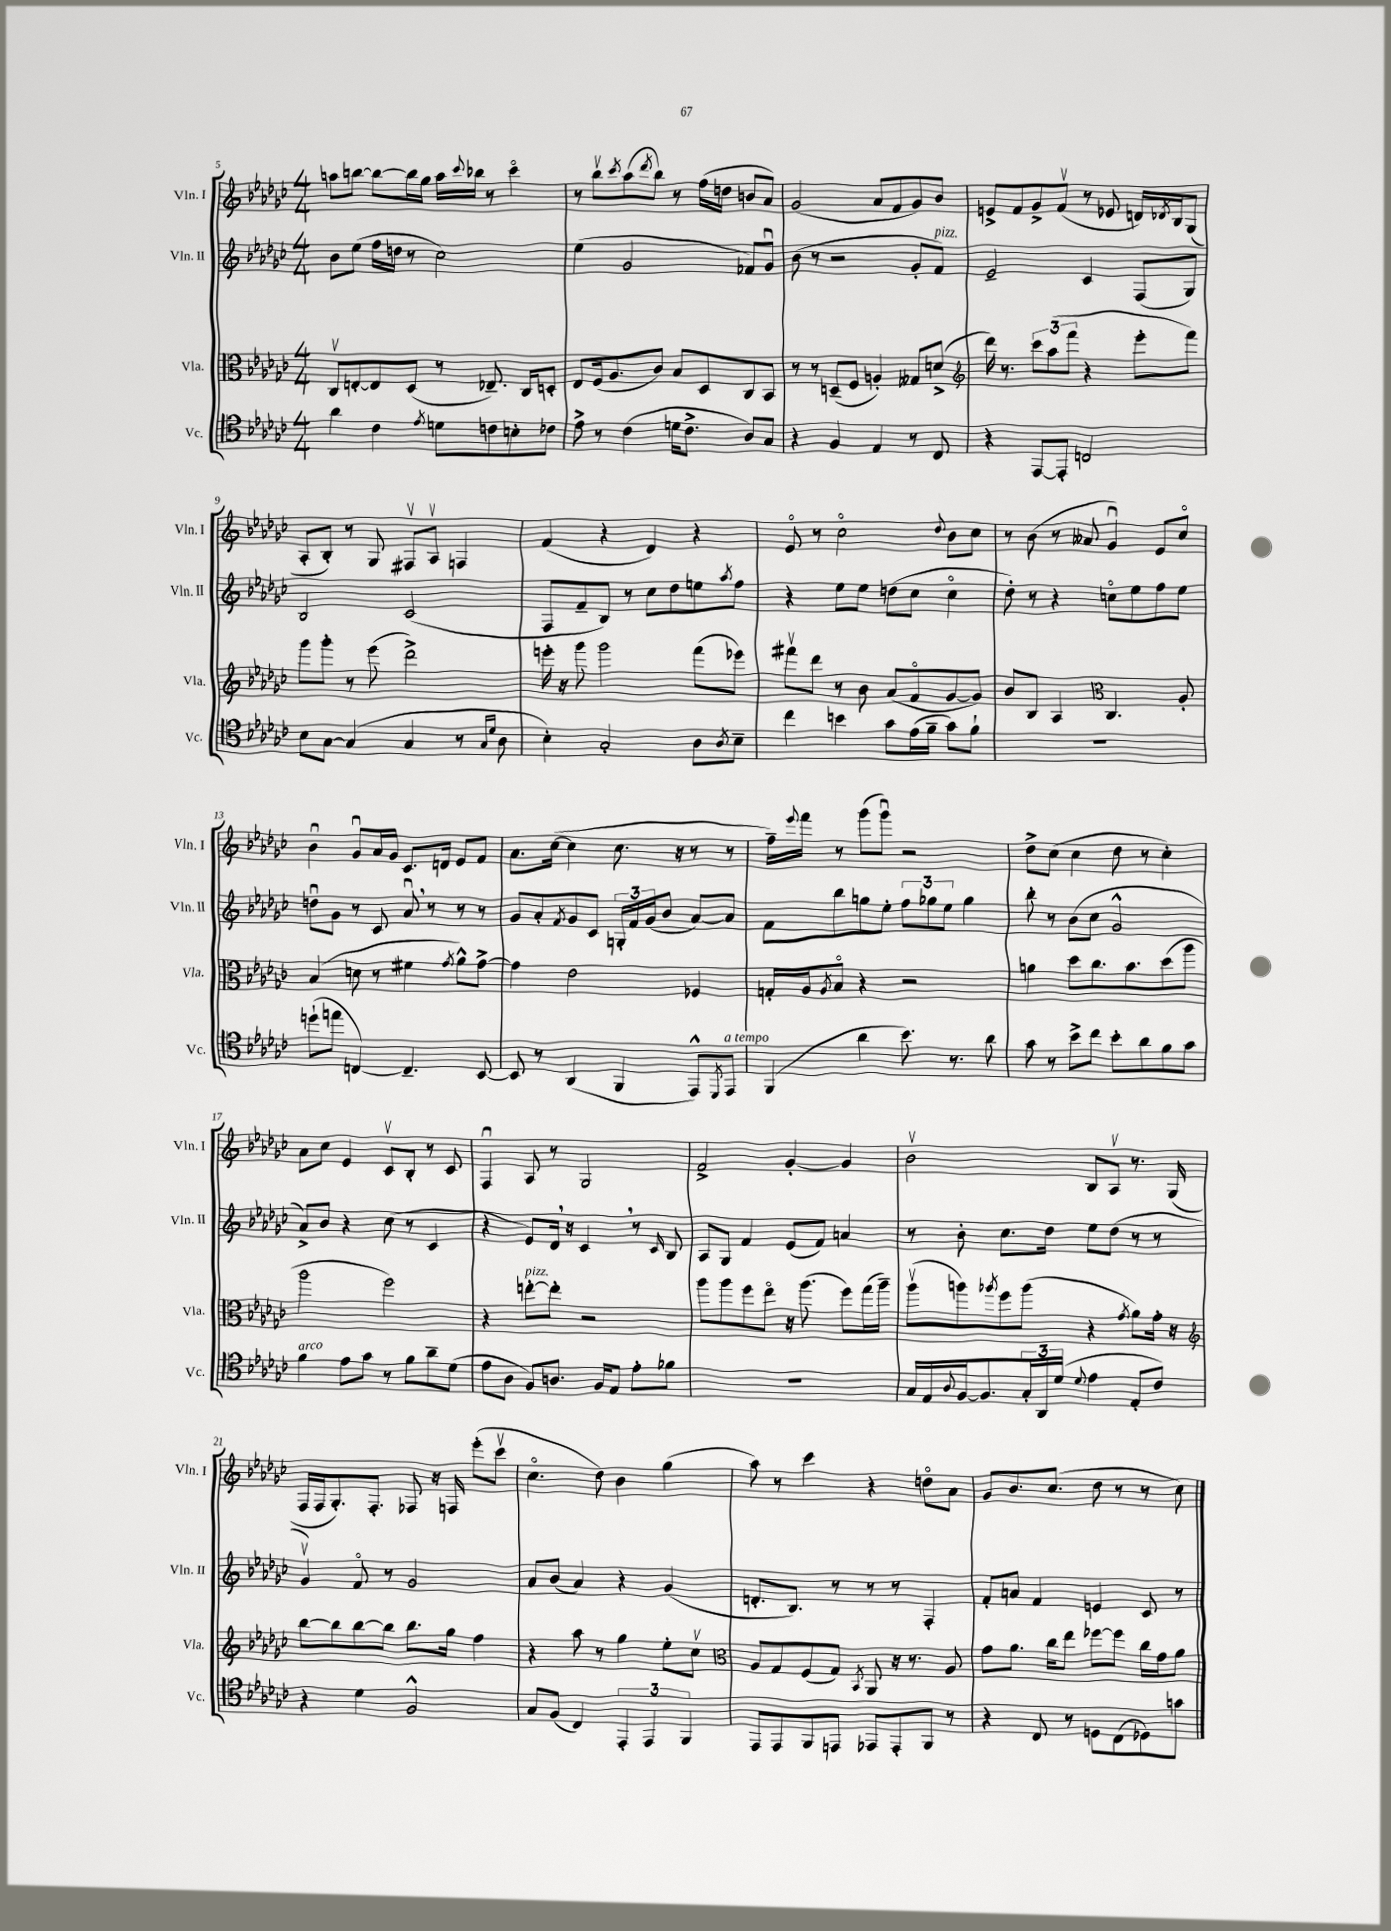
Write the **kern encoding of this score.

**kern	**kern	**kern	**kern
*staff4	*staff3	*staff2	*staff1
*clefC4	*clefC3	*clefG2	*clefG2
*k[b-e-a-d-g-c-]	*k[b-e-a-d-g-c-]	*k[b-e-a-d-g-c-]	*k[b-e-a-d-g-c-]
*M4/4	*M4/4	*M4/4	*M4/4
4a-	8C-v	8b-	8aa
.	[8E'	(8ee-	[8bb
4c-	8E]	16ff	8bb_
.	.	16dd	.
.	(8D-	8r	16bb]
.	.	.	16gg-
8qe-	.	.	.
8d	8r	2cc-)	16aa
.	.	.	8qqccc-
.	.	.	16bb-
8c	8.E-~)	.	8r
8B'	.	.	4ccc-o
.	16C-	.	.
8c-	8D'	.	.
=	=	=	=
8e-^	8E-	(4ee-	8r
8r	(16F	.	8bb-v
.	8.A-	.	.
.	.	.	8qccc-
(4c-	.	2g-	(8aa-
.	.	.	8qddd-
.	8c-)	.	8bb-)
16d	8B-	.	8r
8.c-^	.	.	.
.	8D-	.	(16ff
.	.	.	16dd
8A-)	8C-	8f-)	8b
8G-	8BB-	8g-u	8a-)
=	=	=	=
4r	8r	(8b-	(2g-
.	8r	8r	.
4F	(8D~	2r	.
.	8F	.	.
4E-	4A')	.	8a-
.	.	.	8f
8r	8G--	8g-'	8g-)
8C-	(8d^	8f)	8b-
=	=	=	=
*	*clefG2	*	*
4r	16ddd-)	2e-~	8e^
.	8.r	.	.
.	.	.	8f
[8EE-	12ccc-	.	8g-^
.	(12aa-	.	.
8EE-']	.	.	(8fv
.	12fff	.	.
2C	4r	4c-	8r
.	.	.	8e-
.	8eee-'	(8F	16d)
.	.	.	8qd-
.	.	.	16B-
.	8fff)	8G-)	(8G-
=	=	=	=
8B-	8ggg-	2B-	8A-'
[8G-	8ggg-'	.	8B-')
(4G-]	8r	.	8r
.	(8eee-	.	8G-
4G-	2ddd-^)	(2c-	8F#v
.	.	.	8A-v
8r	.	.	4F
16qqG-	.	.	.
16qqd-	.	.	.
8A-	.	.	.
=	=	=	=
4B-')	16eee'	8F	(4f
.	16r	.	.
.	8ggg-	8f~	.
2G-'	2ggg-	8B-)	4r
.	.	8r	.
.	.	8cc-	4d-)
.	.	8dd-	.
8A-	(8fff	8ee	4r
8qA-	.	8qaa-	.
8B-~	8eee-)	8ff	.
=	=	=	=
4cc-	8fff#v	4r	8e-o
.	8ddd-	.	8r
4b	8r	8ee-	2cc-o
.	8b-	8ee-	.
8g-	(8a-	(8dd	.
(16e-	8fo	8cc-	.
16f~	.	.	.
.	.	.	8qqdd-
8g-)	[8g-	4cc-o	8b-
8f`	8g-])	.	8cc-
=	=	=	=
1r	8b-	8dd-')	8r
.	8B-	8r	(8b-
.	4A-	4r	8r
.	.	.	8a--
*	*clefC3	*	*
.	4.C-	8cco	4g-u)
.	.	8ee-	.
.	.	8ff	8e-
.	8A-'	8ee-	8cc-o
=	=	=	=
(8dd`	(4B-	8ddu	4b-u
8ee	.	8g-	.
[4C)	8d	8r	8g-u
.	8r	8c-	16a-
.	.	.	16g-
4.C~]	4f#	8a-u	8.c-
.	.	8r	.
.	.	.	16d
.	8qg-	.	.
.	8a-^^)	8r	8e-
[8BB-	[8g-^	8r	8f
=	=	=	=
8BB-]	4g-]	8g-	8.a-
8r	.	8a-'	.
.	.	.	([16cc-
.	.	8qf	.
(4AA-	2e-	8g-	4cc-]
.	.	8c-	.
4FF	.	24G'	8.cc-
.	.	24f	.
.	.	(24g-	.
.	.	8b-	.
.	.	.	16r
8EE-^^)	4F-	[8a-)	8r
8qDD-	.	.	.
8EE-	.	8a-]	8r
=	=	=	=
(4FF	16G'	8f	16ff~)
.	.	.	8qqeee-
.	16A-	.	16fff
.	8qA-	.	.
.	8B-o	8bb-	8r
4a-	4r	8gg	(8ggg-
.	.	8ee-'	8ggg-u)
8.b-)	2r	12ff	2r
.	.	12gg-	.
.	.	12ee-	.
8.r	.	.	.
.	.	4gg-	.
8a-	.	.	.
=	=	=	=
8g-	4a	8bb-'	8dd-^
8r	.	8r	(8cc-
8b-^	8dd-	(8b-	4cc-
8cc-	8.cc-	8cc-	.
8b-'	.	2g-^^	8dd-
.	8.b-	.	.
8a-	.	.	8r
8f	(8dd-	.	4cc-')
8g-	8aa-	.	.
=	=	=	=
4f	2aa-	8a-^)	8a-
.	.	8b-	8cc-
8e-	.	4r	4e-
8g-	.	.	.
8r	2ff)	(8cc-	8c-v
8f	.	8r	8B-'
8a-~	.	4c-	8r
(8d-	.	.	8c-
=	=	=	=
8e-	4r	4r	4Fu
8A-	.	.	.
8F)	[8ee'	8e-)	8A-
8.A	8ee']	16d-	8r
.	.	16r	.
.	2r	4c-	2G-
16F	.	.	.
8E-	.	.	.
8e-'	.	8r	.
.	.	16qqc-	.
8f-	.	8B-	.
=	=	=	=
1r	8aa-	8A-	2f^
.	8aa-	8G-	.
.	8ff	4f	.
.	8ee-o	.	.
.	16r	(8e-	[4g-'
.	(8.aa-	.	.
.	.	8f)	.
.	8ff)	4a	4g-]
.	(16gg-	.	.
.	16aa-~)	.	.
=	=	=	=
16G-	(8aa-v	8r	2b-v
16E-	.	.	.
8qqA-	.	.	.
[16F	8aa)	8b-'	.
8.F]	.	.	.
.	8qaa-	.	.
.	8ff	8.cc-	.
24G-'	(8aa-	.	.
24AA-	.	.	.
.	.	16dd-	.
(24d-	.	.	.
8qqd-	.	.	.
4e-	4r	8ee-	8B-
.	.	(8dd-	8A-v
.	8qg-	.	.
8E-'	8a-)	8r	8.r
8c-)	16g-'	8r	.
.	16r	.	(16G-
=	=	=	=
*	*clefG2	*	*
4r	[8bb-	4g-v)	16F
.	.	.	16F
.	8bb-]	.	8.G-')
4d-	[8bb-	8fo	.
.	.	.	8.F'
.	8bb-]	8r	.
2F^^	8.bb-	2g-	8F-
.	.	.	16r
.	16gg-	.	16F
.	4ff	.	(8eee-'
.	.	.	8ccc-v
=	=	=	=
8G-	4r	8a-	4.cc-o
(8F	.	(8b-	.
4C-)	8aa-	4a-)	.
.	8r	.	8dd-)
6EE-'	4gg-	4r	4b-
6EE-	.	.	.
.	8ee-'	(4g-	(4gg-
6FF	.	.	.
.	8cc-v	.	.
=	=	=	=
*	*clefC3	*	*
8EE-	8A-	8.d'	8aa-)
8EE-	8G-	.	8r
.	.	8.B-)	.
8FF	(8F	.	4ccc-
8EE	8G-)	8r	.
.	8qBB-	.	.
8EE-	8AA-	8r	4r
8EE-'	16r	8r	.
.	8.r	.	.
8FF	.	4F'	8ddo
8r	8A-	.	8a-
=	=	=	=
4r	8g-	8f'	8g-
.	8.a-	8a	8.b-
8C-	.	4f	.
.	16cc-	.	(8.cc-
8r	8ee-	.	.
8D	[8ff-	4e	8dd-
(8C-	8ff-]	.	8r
8D-)	16cc-	8c-	8r
.	16g-	.	.
8g	8a-	8r	8cc-)
==	==	==	==
*-	*-	*-	*-
